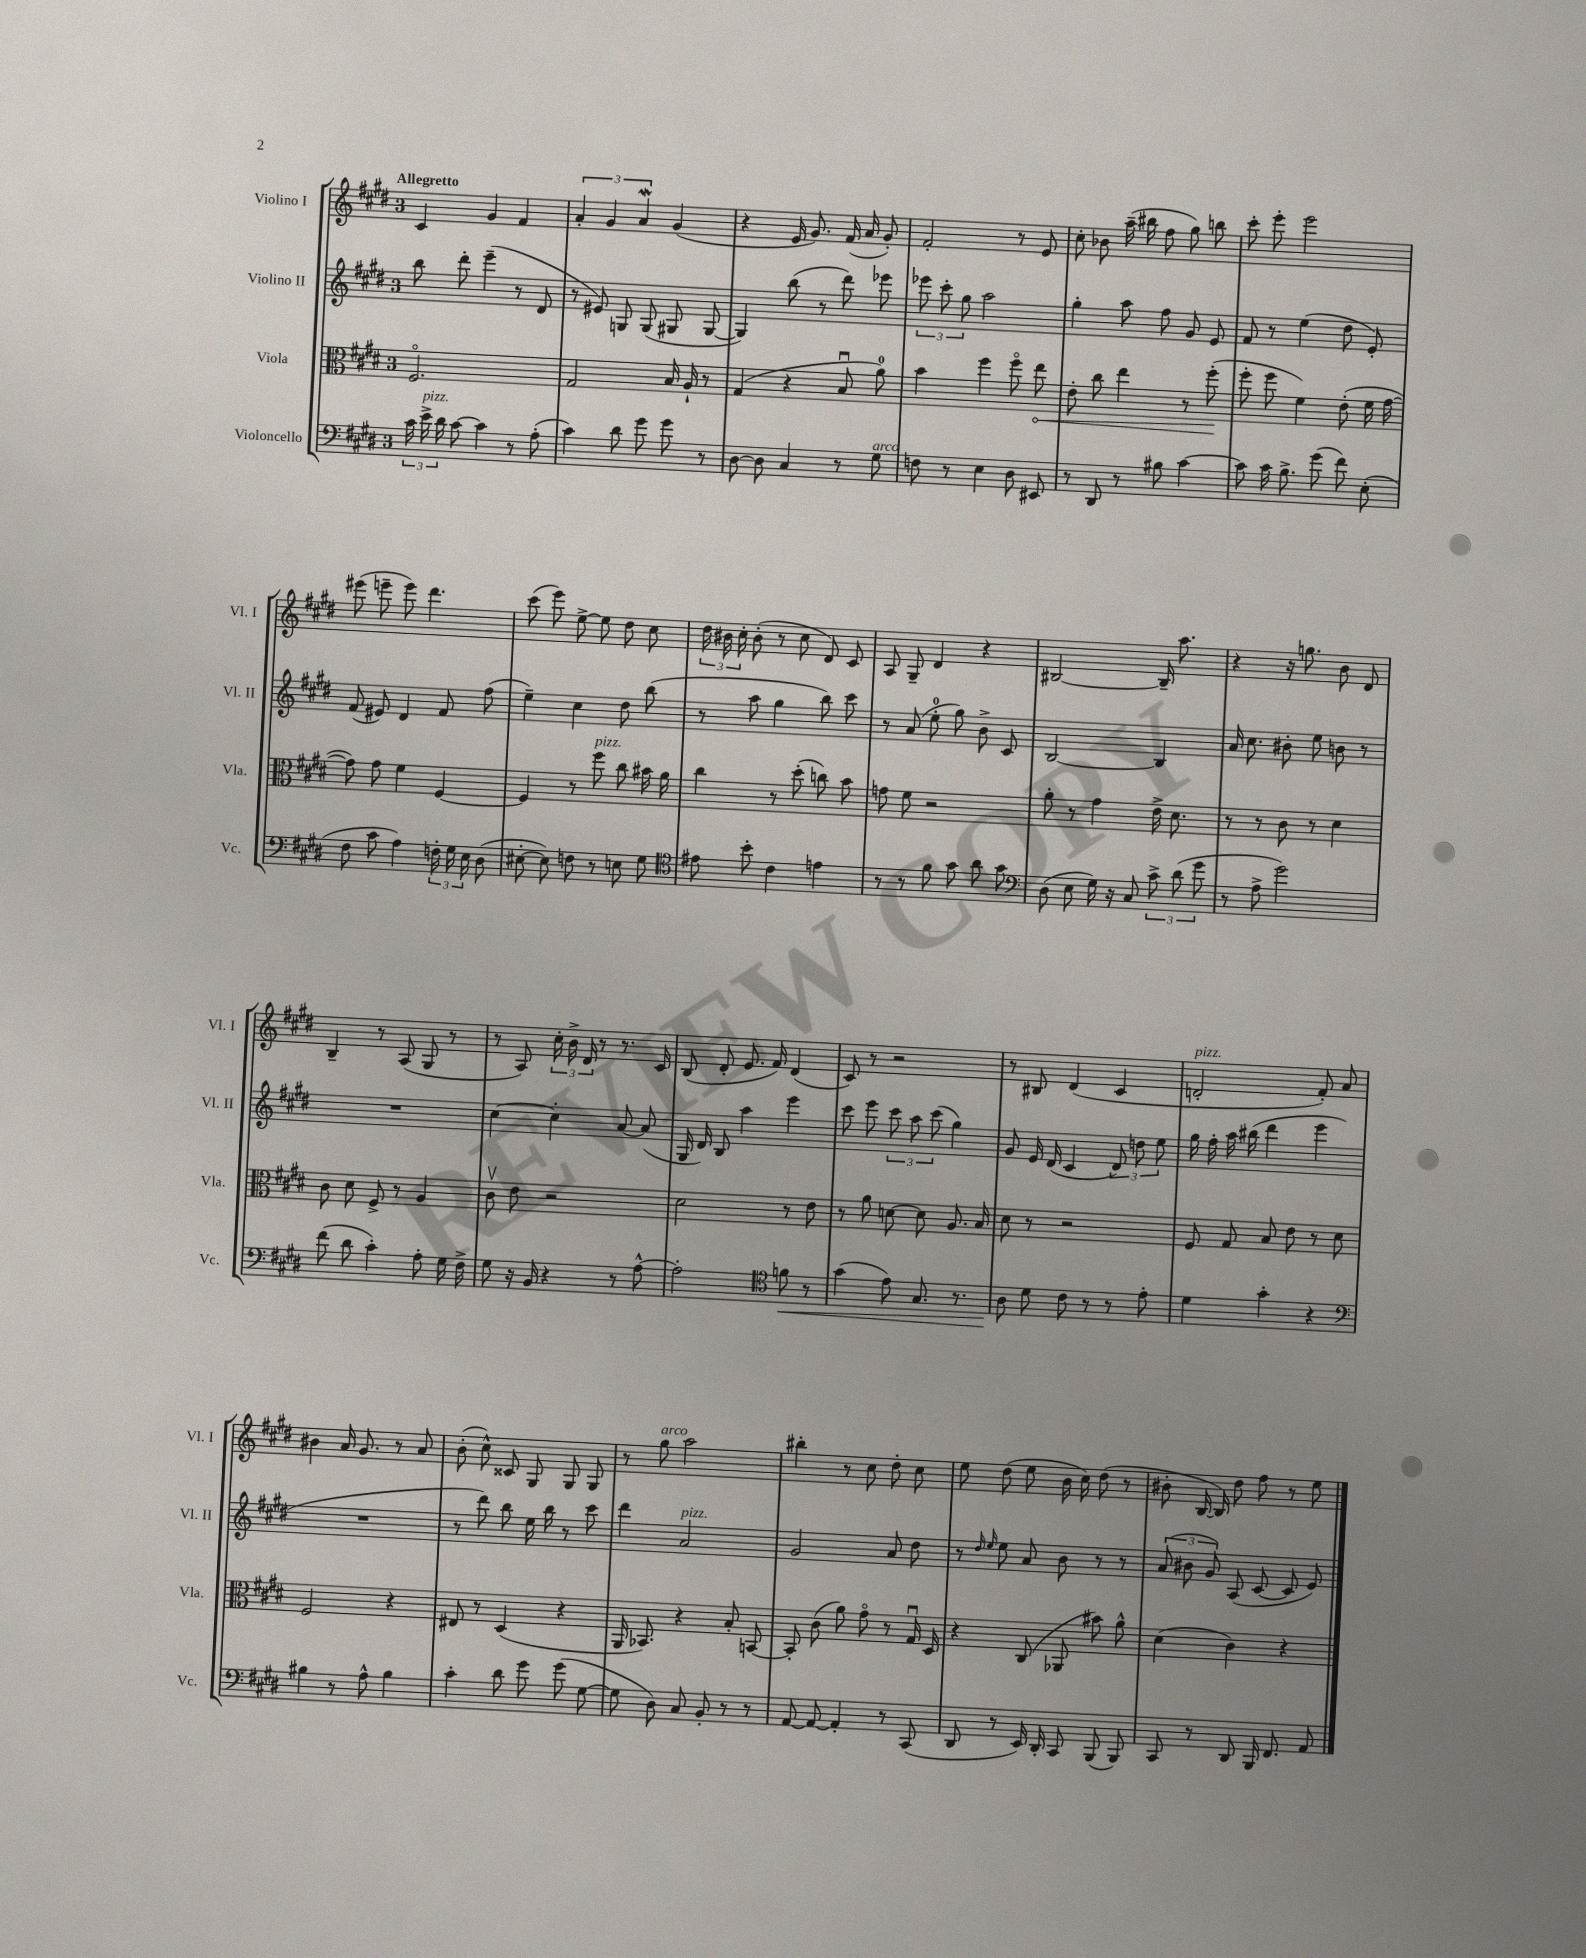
<<
\new StaffGroup <<
\new Staff = "s0" \with { instrumentName = "Violino I" shortInstrumentName = "Vl. I" } {
    \clef treble \key e \major \once \override Staff.TimeSignature.style = #'single-digit \time 3/4 \tempo "Allegretto"
    \autoBeamOff cis'4 gis'4 fis'4 |
    \tuplet 3/2 { a'4-. gis'4 a'4\mordent } gis'4( |
    r4 e'16 gis'8.) fis'16( a'16 gis'8-.) |
    fis'2-. r8 e'8 |
    cis''8-. bes'8 a''16--( bis''16 fis''8 gis''8) b''8 |
    cis'''8-. e'''8-. e'''2 |
    eis'''8( e'''8-- e'''8) dis'''4. |
    cis'''8( e'''8) e''8~-> e''8 dis''8 cis''8 |
    \tuplet 3/2 { dis''16 bis'16 cis''16-. } bis'8-.( r8 cis''8 dis'8) cis'8 |
    a8 gis8-- dis'4 r4 |
    bis2~ bis16-- a''8. |
    r4 r16 g''8. b'8 dis'8 |
    b4-- r8 a8( gis8 r8 |
    r8 a8) \tuplet 3/2 { cis''16-. b'16-> dis'16 } r8 r8. cis'16 |
    b8( dis'8-. e'8. fis'16) dis'4( |
    cis'8) r8 r2 |
    r8 bis8 dis'4( cis'4 |
    d'2-.^\markup { \italic "pizz." } fis'8-.) a'8 |
    bis'4 a'16 gis'8. r8 a'8 |
    b'8-.( cis''8-^) cisis'8 gis8 gis8 gis8 |
    r8 gis''8^\markup { \italic "arco" } a''2 |
    bis''4-. r8 cis''8 dis''8-. cis''8 |
    e''8 dis''8( e''8 b'16 cis''16) dis''8( r8 |
    bis'8-. b16~ b16) dis''8 fis''8 r8 e''8 \bar "|." |
}
\new Staff = "s1" \with { instrumentName = "Violino II" shortInstrumentName = "Vl. II" } {
    \clef treble \key e \major \once \override Staff.TimeSignature.style = #'single-digit \time 3/4
    \autoBeamOff b''8 dis'''8-. e'''4--( r8 dis'8 |
    r8 eis'8) g8 g8( gis8 gis8~ |
    gis4) b''8( r8 dis'''8) ees'''8 |
    \tuplet 3/2 { ees'''8 cis'''8-. gis''8 } a''2 |
    gis''4-. a''8 fis''8 gis'8 e'8 |
    fis'8 r8 e''4( dis''8 e'8-.) |
    fis'8( eis'8) dis'4 fis'8 fis''8( |
    e''4--) cis''4 dis''8 b''8( |
    r8 a''8 gis''4 b''8) cis'''8 |
    r8 a'8( e''8-0-. gis''8) b'8-> cis'8 |
    b2~ b4 |
    a'16 cis''8. bis'8-. e''8 b'8 r8 |
    R2. |
    cis''4~ cis''4-. a'8~ a'8( |
    gis16 dis'16) b8 a''4 e'''4 |
    cis'''8 e'''8 \tuplet 3/2 { cis'''8 a''8 cis'''8( } gis''4) |
    gis'8 e'16 dis'16( cis'4 \tuplet 3/2 { dis'8) d''8 e''8 } |
    gis''16 fis''16-. a''16 bis''16( dis'''4 e'''4 |
    R2. |
    r8 dis'''8) b''8 e''16 b''16 r8 cis'''8 |
    dis'''4 a'2^\markup { \italic "pizz." } |
    gis'2 a'8 dis''8 |
    r8 \grace { dis''16 e''16 } e''8 a'8 b'8 r8 r8 |
    \tuplet 3/2 { a'8( bis'8 gis'8) } a8( cis'8~ cis'8 e'8) \bar "|." |
}
\new Staff = "s2" \with { instrumentName = "Viola" shortInstrumentName = "Vla." } {
    \clef alto \key e \major \once \override Staff.TimeSignature.style = #'single-digit \time 3/4
    \autoBeamOff fis2.\flageolet |
    gis2 b16 a16-! r8 |
    gis4( r4 b8\downbow a'8-0) |
    b'4 fis''4 fis''8\flageolet \once \override Hairpin.circled-tip = ##t e''8\< |
    e'8-. cis''8 e''4 r8 fis''8-.\!( |
    fis''8-. fis''8 fis'4) e'8-.( fis'16 gis'16~ |
    gis'8) gis'8 fis'4 fis4~ |
    fis4 r8 fis''8^\markup { \italic "pizz." } cis''8 bis'16 a'16 |
    cis''4 r8 dis''8-.( c''8) b'8 |
    g'8 fis'8 r2 |
    a'8-. r8 gis'4 e'16-> dis'8. |
    r8 r8 cis'8 r8 dis'4 |
    cis'8 dis'8 fis8-> r8 a4 |
    cis'8\upbow e'8 r2 |
    dis'2 r8 e'8 |
    r8 a'8 d'8~ d'8 a8. b16 |
    dis'8 r8 r2 |
    fis8 gis8 b8 e'8 r8 dis'8 |
    fis2 r4 |
    eis8 r8 dis4( r4 |
    a,16 bes,8.) r4 b8-. b,8~ |
    b,8-. cis'8( a'8) gis'8\flageolet r8 gis16\downbow dis16 |
    r4 cis8( aes,8 bis'8) a'8-^ |
    dis'4( cis'4) r4 \bar "|." |
}
\new Staff = "s3" \with { instrumentName = "Violoncello" shortInstrumentName = "Vc." } {
    \clef bass \key e \major \once \override Staff.TimeSignature.style = #'single-digit \time 3/4
    \autoBeamOff \tuplet 3/2 { cis'16 e'16->^\markup { \italic "pizz." } dis'16 } cis'8~ cis'4 r8 a8-.( |
    cis'4) dis'8 gis'8 gis'8 r8 |
    dis8~ dis8 cis4 r8 gis8^\markup { \italic "arco" } |
    f8 r8 e4 dis8 eis,8 |
    r8 dis,8 r8 bis8 cis'4~ |
    cis'8 cis'16 b8.-> gis'8( fis'8) e8-.( |
    fis8 cis'8 a4) \tuplet 3/2 { f16-. gis16 e16 } dis8( |
    eis8~-. eis8) f8 r8 e8 gis8 |
    \clef tenor eis'8 b'8-. cis'4 e'4 |
    r8 r8 fis'8 gis'8 a'8 gis'8 |
    \clef bass dis8( e8 gis16) r16 cis8 \tuplet 3/2 { cis'8-> dis'8( gis'8 } |
    r8 a8-> gis'2) |
    fis'8( dis'8 cis'4-.) a8-. gis16 fis16-> |
    gis8 r16 b,16 r4 r8 a8~-^ |
    a2-. \clef tenor f'8\< r8 |
    gis'4( e'8) gis8. r8. |
    a8\! dis'8 cis'8 r8 r8 e'8-. |
    dis'4 gis'4-. r4 |
    \clef bass bis4 r8 a8-^ bis4 |
    cis'4-. dis'8 gis'8 gis'8( gis8~ |
    gis8 dis8) cis8 b,8-. r8 r8 |
    a,8~ a,8~ a,4-. r8 cis,8( |
    dis,8 r8 e,16) dis,16-. cis,8 b,,8( b,,8) |
    cis,8 r8 dis,8 b,,16 fis,8. a,8 \bar "|." |
}
>>
>>
\layout { \context { \Score \remove "Bar_number_engraver" } }
